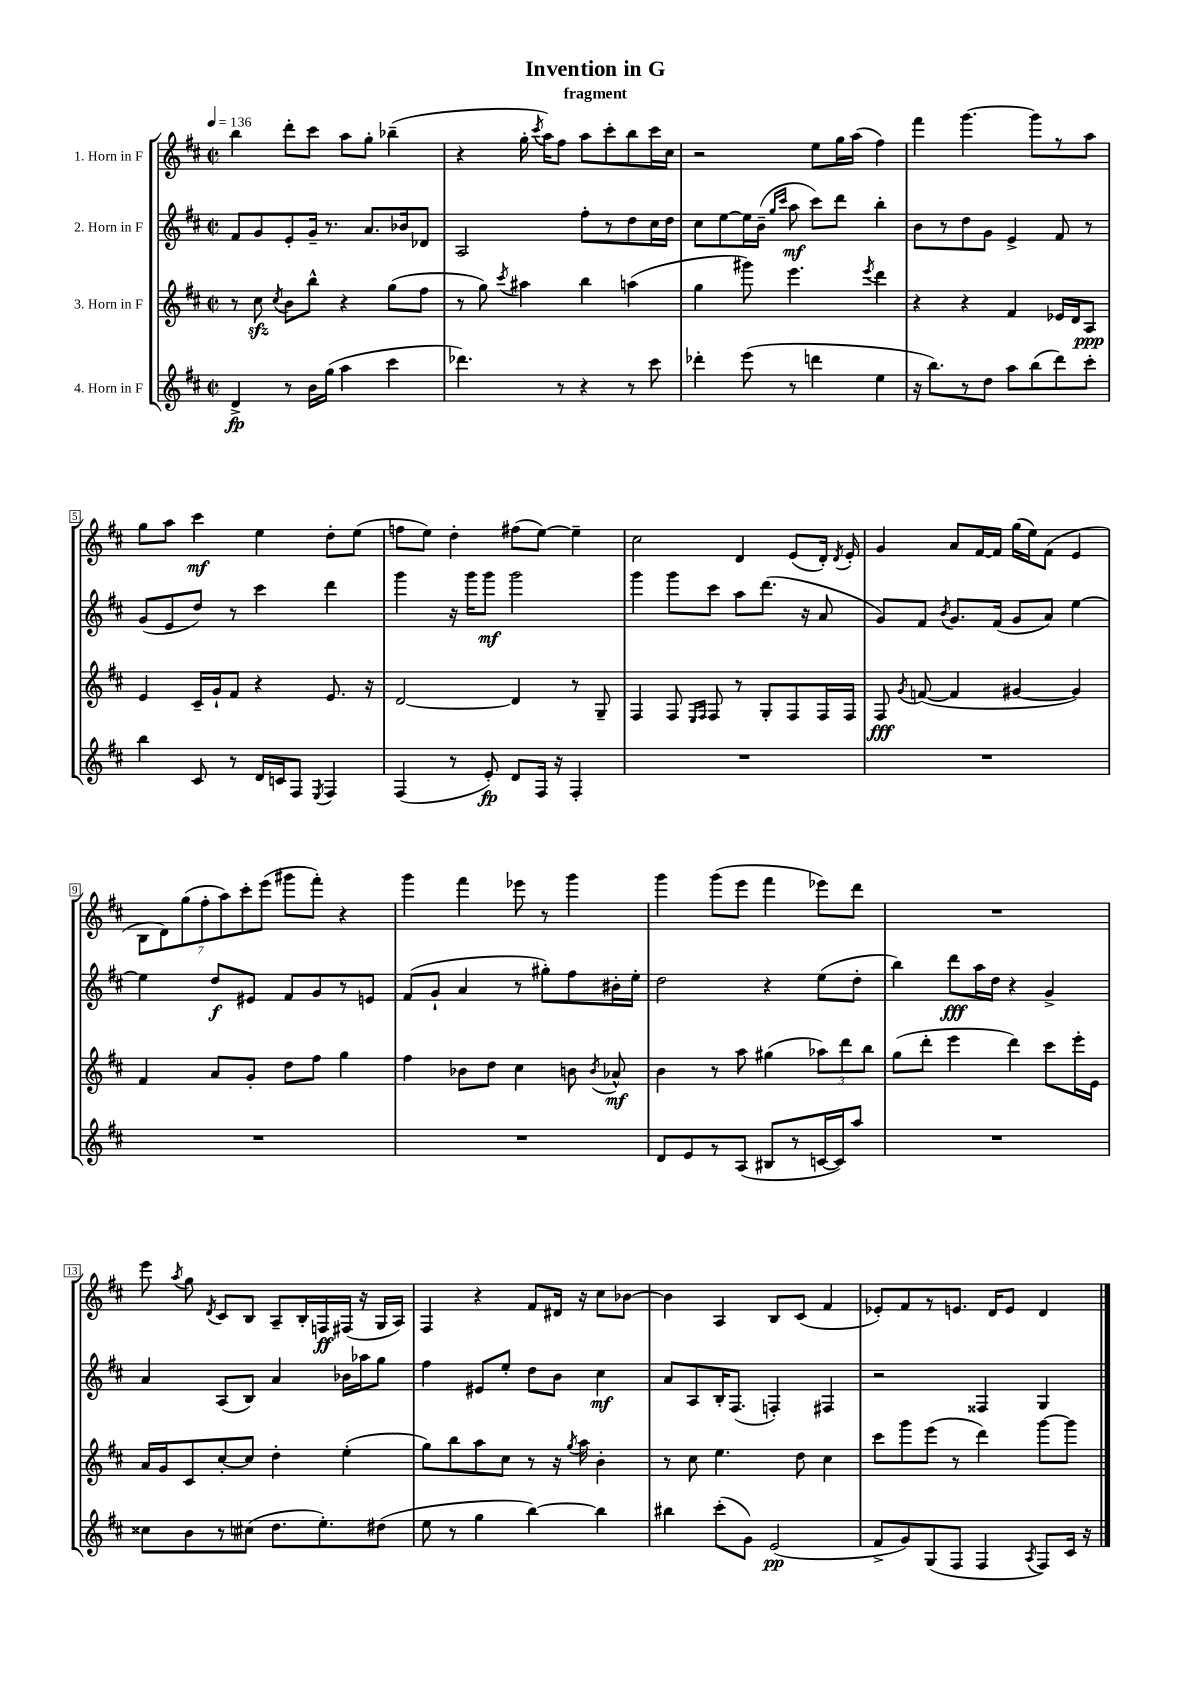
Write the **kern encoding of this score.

**kern	**kern	**kern	**kern
*staff4	*staff3	*staff2	*staff1
*clefG2	*clefG2	*clefG2	*clefG2
*k[f#c#]	*k[f#c#]	*k[f#c#]	*k[f#c#]
*M2/2	*M2/2	*M2/2	*M2/2
*met(c|)	*met(c|)	*met(c|)	*met(c|)
*MM136	*MM136	*MM136	*MM136
4d^	8r	8f#	4bb
.	8cc#	8g	.
.	8qcc#	.	.
8r	8b	8e'	8ddd'
16b	8bb^^	16g~	8ccc#
(16gg	.	8.r	.
4aa	4r	.	8aa
.	.	8.a	8gg'
4ccc#	(8gg	.	(4bb-~
.	.	16b-	.
.	8ff#	8d-	.
=	=	=	=
4.ddd-)	8r	2A	4r
.	8gg)	.	.
.	8qccc#	.	.
.	4aa#	.	16gg'
.	.	.	8qccc#
.	.	.	16aa)
8r	.	.	8ff#
4r	4bb	8ff#'	8aa
.	.	8r	8ccc#'
8r	(4aa	8dd	8bb
8ccc#	.	16cc#	16ccc#
.	.	16dd	16cc#
=	=	=	=
4ddd-'	4gg	8cc#	2r
.	.	[8ee	.
(8eee	8ggg#)	16ee]	.
.	.	(16b~	.
.	.	16qqgg	.
.	.	16qqccc#	.
8r	4.eee	8aa	.
4ddd	.	8ccc#)	8ee
.	.	8ddd	16gg
.	.	.	(16aa
.	8qeee	.	.
4ee	4ddd	4bb'	4ff#)
=	=	=	=
16r	4r	8b	4fff#
8.bb)	.	.	.
.	.	8r	.
8r	4r	8dd	[4.ggg
8dd	.	8g	.
8aa	4f#	4e^	.
(8bb	.	.	8ggg]
8ddd)	16e-	8f#	8r
.	16d	.	.
8ccc#'	8A	8r	8aa
=	=	=	=
4bb	4e	(8g	8gg
.	.	8e	8aa
8c#	16c#~	8dd)	4ccc#
.	16g`	.	.
8r	8f#	8r	.
16d	4r	4ccc#	4ee
16c	.	.	.
8F#	.	.	.
8qE	.	.	.
4F#	8.e	4ddd	8dd'
.	.	.	(8ee
.	16r	.	.
=	=	=	=
(4F#	[2d	4ggg	8ff
.	.	.	8ee)
8r	.	16r	4dd'
.	.	16ggg	.
8e')	.	8ggg	.
8d	4d]	2ggg	(8ff#
16F#	.	.	[8ee)
16r	.	.	.
4F#'	8r	.	4ee~]
.	8G~	.	.
=	=	=	=
1r	4F#	4ggg	2cc#
.	8F#	8ggg	.
.	16qqE	.	.
.	16qqF#	.	.
.	8F#	8ccc#	.
.	8r	8aa	4d
.	8G'	(8.ddd	.
.	8F#	.	(8e
.	.	16r	.
.	16F#	8a	16d')
.	.	.	8qd
.	16F#	.	16e'
=	=	=	=
1r	8F#	8g)	4g
.	8qg	.	.
.	([8f	8f#	.
.	.	8qb	.
.	4f]	8.g	8a
.	.	.	[16f#
.	.	(16f#	16f#]
.	[4g#	8g	(16gg
.	.	.	16ee)
.	.	8a)	(8f#
.	4g#])	[4ee	4e
=	=	=	=
1r	4f#	4ee]	14B
.	.	.	14d)
.	.	.	(14gg
.	.	.	14ff#'
.	8a	8dd	.
.	.	.	14aa)
.	.	.	14ccc#'
.	8g'	8e#	.
.	.	.	(14eee
.	8dd	8f#	8ggg#
.	8ff#	8g	8fff#')
.	4gg	8r	4r
.	.	8e	.
=	=	=	=
1r	4ff#	(8f#	4ggg
.	.	8g`	.
.	8b-	4a	4fff#
.	8dd	.	.
.	4cc#	8r	8eee-
.	.	8gg#')	8r
.	8b	8ff#	4ggg
.	8qb	.	.
.	8a-^^	16b#'	.
.	.	16ee'	.
=	=	=	=
8d	4b	2dd	4ggg
8e	.	.	.
8r	8r	.	(8ggg
(8A	8aa	.	8eee
8B#	(4gg#	4r	4fff#
8r	.	.	.
[16c	12aa-)	(8ee	8eee-)
16c])	.	.	.
.	12ddd	.	.
8aa	.	8dd'	8ddd
.	12bb	.	.
=	=	=	=
1r	(8gg	4bb)	1r
.	8ddd'	.	.
.	4eee	8ddd	.
.	.	16aa	.
.	.	16dd	.
.	4ddd)	4r	.
.	8ccc#	4g^	.
.	16eee'	.	.
.	16e	.	.
=	=	=	=
8cc##	16a	4a	8eee
.	16g	.	.
.	.	.	8qaa
8b	8c#	.	8gg
.	.	.	8qd
8r	[8cc#'	(8A	8c#
(8cc#	8cc#]	8B)	8B
8.dd	4dd'	4a	8A~
.	.	.	16B'
8.ee')	.	.	16F
.	(4ee'	16b-	(16F#
.	.	16aa-	16r
(8dd#	.	8gg	16G
.	.	.	16A)
=	=	=	=
8ee	8gg)	4ff#	4F#
8r	8bb	.	.
4gg	8aa	8e#	4r
.	8cc#	8ee'	.
[4bb)	8r	8dd	8f#
.	16r	8b	16d#
.	8qgg	.	.
.	16aa	.	16r
4bb]	4b'	4cc#	8cc#
.	.	.	[8b-
=	=	=	=
4bb#	8r	8a	4b-]
.	8cc#	8A	.
(8ccc#'	4.ee	16B'	4A
.	.	(8.F#	.
8g)	.	.	.
(2e	.	4F')	8B
.	8dd	.	(8c#
.	4cc#	4F#	4f#
=	=	=	=
8f#^	8ccc#	2r	8e-')
8g)	8ggg	.	8f#
(8G	(8eee	.	8r
8F#	8r	.	8.e
4F#	4ddd)	4F##	.
.	.	.	16d
.	.	.	8e
8qA	.	.	.
8F#)	[8ggg	4G	4d
16c#	8ggg]	.	.
16r	.	.	.
==	==	==	==
*-	*-	*-	*-
